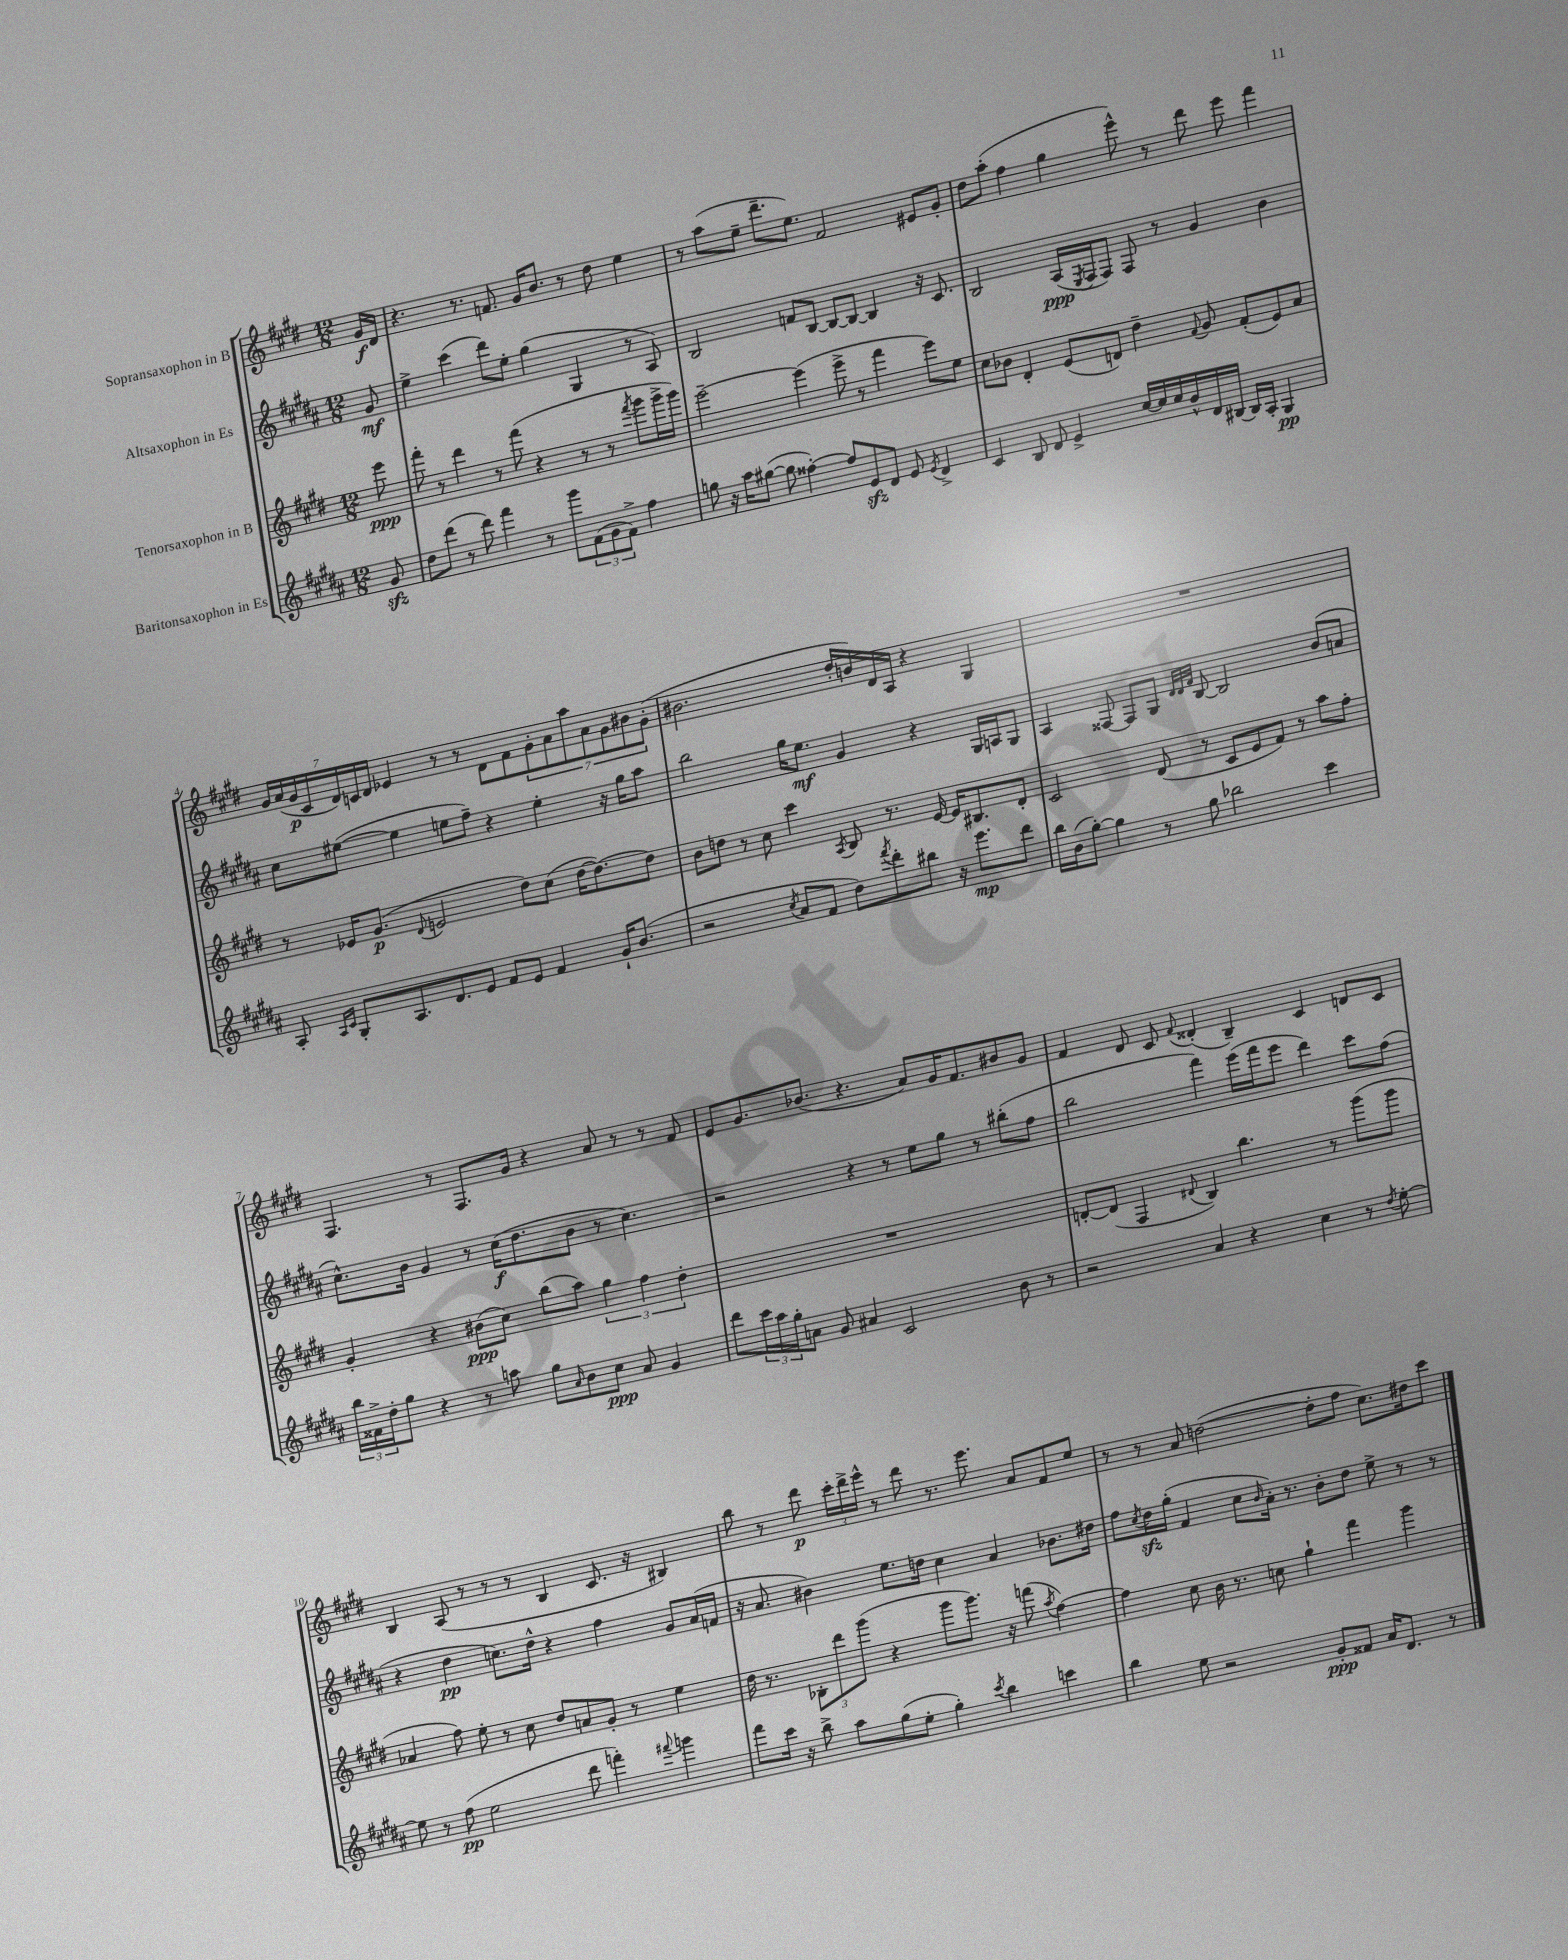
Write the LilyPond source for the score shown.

<<
\new StaffGroup <<
\new Staff = "s0" \with { instrumentName = "Sopransaxophon in B" } {
    \clef treble \key e \major \numericTimeSignature \time 12/8 \partial 8
    gis'16\f dis'16 |
    r4. r8. f'8. gis'16 b'8. r8 dis''8 e''4 |
    r8 a''8( e''8-- dis'''8.-- e''8.) fis'2 eis'8 gis'8-. |
    dis''8 a''8-.( fis''4 gis''4 e'''8-^) r8 dis'''8 e'''8 fis'''4 |
    \tuplet 7/4 { gis'16 a'16( gis'16\p cis'16 dis'16) c'16 dis'16 } ees'4 r8 r8 dis'8 fis'8 \tuplet 7/4 { gis'8-. a'8 a''8 a'8 gis'8 bis'8 gis'8-.( } |
    bis'2. dis''16-. b'16) dis'16 a16 r4 gis4 |
    R1. |
    fis4. r8 fis8. gis'16 r4 a'8 r8 r8 fis'8 |
    e'8 gis'8. bes'8.( r4. a'8) gis'16 fis'8. bis'8 gis'8 |
    fis'4 dis'8 cis'8 \appoggiatura { fis'8 } disis'4-.( b4--) cis'4 d'8 cis'8 |
    b4 a8( r8 r8 r8 b4 cis'8. r16 bis4) |
    b''8 r8 dis'''8\p \tuplet 3/2 { cis'''16-. dis'''16-> e'''16-^ } r8 dis'''8 r8. e'''8. a'8 fis'8 e''8 |
    r8 r8 a'8 d''2~( d''8-. fis''8 cis''8.) dis''16 cis'''8 \bar "|." |
}
\new Staff = "s1" \with { instrumentName = "Altsaxophon in Es" } {
    \clef treble \key b \major \numericTimeSignature \time 12/8 \partial 8
    gis'8\mf |
    e''4-> cis'''4( dis'''8) e''8-. gis''4( gis4 r8 ais8) |
    b2 f'8 b8~ b8~ b8~ b4 r16 cis'8. |
    b2 ais16\ppp( \acciaccatura { e8 } fis16 fis8) fis8 r8 gis'4 b'4 |
    cis''8 eis''8~( eis''4 e''8 fis''8--) r4 e''4-. r16 gis''16 ais''8 |
    b''2 gis''16 e''8.\mf gis'4 r4 gis16 a16 gis8 |
    ais4 fisis8~ fisis8 gis8 \grace { dis'32 dis'32 fis'32 } b8~ b2 b'8( a'8 |
    cis''8.-^) b'16 gis'4 r8 cis''16\f( dis''8. b'8 r8 cis''4.) |
    r2 r4 r8 e''8 gis''8 r8 bis''8-.( fis''8 |
    b''2 fis'''4) e'''16( fis'''16 e'''8 dis'''4) cis'''8 fis''8( |
    r4 dis''4\pp c''8.) dis''16-^ r4 fis''4 gis'8 ais'16( f'16 |
    r16 ais'8. bis'4) e''8. d''16 cis''4 ais'4 bes'8. dis''16 |
    fis''8 \acciaccatura { cis''8 } dis''16\sfz gis''16-.( fis'4 cis''8 \grace { b'16 } ais'16-.) r8. b'8-. dis''8 e''8-> r8 r8 \bar "|." |
}
\new Staff = "s2" \with { instrumentName = "Tenorsaxophon in B" } {
    \clef treble \key e \major \numericTimeSignature \time 12/8 \partial 8
    e'''8\ppp |
    fis'''8-. r8 dis'''4 r8 fis'''8( r4 r8 r8 \acciaccatura { fis'''8 } gis'''8 gis'''16-> gis'''16) |
    e'''2~-- e'''4( e'''8-> r8 fis'''4 e'''8) e''8 |
    cis''8 bes'8 dis'4-. e'8( d'8) dis''4-- \appoggiatura { fis'8 } gis'8 fis'8-.( e'8) a'8 |
    r8 ees'16 gis'8.\p( \appoggiatura { dis'8 } e'2 dis''8) cis''8( dis''16~ dis''8.~) dis''8 |
    b'8 d''8 r8 cis''8 cis'''4 \acciaccatura { a8 } b8 r8. e'16~ e'16 bis8. dis'8-. |
    cis'2 dis'8( r8 cis'8 e'8 fis'8) r8 a''8 fis''8-. |
    gis'4-. r4 bis'8\ppp( cis''8) b''8( a''8) \tuplet 3/2 { gis''4 fis''4 dis''4-. } |
    R1. |
    d'8~-. d'8( fis4 \appoggiatura { dis'8 } b4) b''4. r8 gis'''8( gis'''8 |
    aes'4 fis''8) e''8-. r8 cis''8 dis''8 a'8 gis'8-. r8 e''4 |
    dis''16 r8. \tuplet 3/2 { bes8-. dis'''8 gis'''8( } r4 gis'''8 gis'''8.) r16 f'''8( \acciaccatura { a''8 } fis''4~) |
    fis''4 cis''8 b'16 r8. c''8 gis''4-! fis'''4 gis'''4 \bar "|." |
}
\new Staff = "s3" \with { instrumentName = "Baritonsaxophon in Es" } {
    \clef treble \key b \major \numericTimeSignature \time 12/8 \partial 8
    gis'8\sfz |
    dis''8 dis'''8( r8 dis'''8) fis'''4 r8 gis'''8 \tuplet 3/2 { fis'8( gis'8 fis'8->) } fis''4 |
    g''8 r16 ais''16 gis''8~( gis''8 fisis''4~-.) fisis''8 e'8\sfz dis'8 e'8 \acciaccatura { e'8 } dis'4-> |
    cis'4 b8 dis'8 e'4-> cis''16~ cis''16 cis''16 b'16-^ dis'16 bis16~ bis16 ais16-. gis4\pp |
    ais8-. \grace { ais16 cis'16 } gis8-. ais8. dis'8. e'8 fis'8 e'8 fis'4 gis'16-! b'8.( |
    r2 \acciaccatura { cis''8 } ais'8 fis'8 dis''8) \acciaccatura { fis'''8 } dis'''8-. bis''8 r16 e'''8.\mp dis'''8 |
    b''16 b'16( gis''8~-.) gis''4 r8 gis''8 bes''2 cis'''4 |
    \tuplet 3/2 { b''16 fisis'16-> dis''16-. } gis''8 r4 r8 a''8 gis''8 \grace { ais'16 } b'8 cis''8\ppp ais'8 gis'4 |
    dis'''8 \tuplet 3/2 { cis'''16 ais''16 gis''16-. } a'8 gis'8 ais'4 cis'2 b'8 r8 |
    r2 ais'4 r4 cis''4 r8 \acciaccatura { dis''8 } e''8~-. |
    e''8 r8 fis''8\pp( e''2 dis'''8 f'''4-.) \appoggiatura { fis'''8 } g'''4 |
    fis'''8 cis'''16 r16 b''8-> ais''8 gis''8( e''8-. gis''4-.) \acciaccatura { cis'''8 } b''4 c'''4 |
    b''4 e''8 r2 gis'8-.\ppp fisis'8 ais'16 dis'8. r8 \bar "|." |
}
>>
>>
